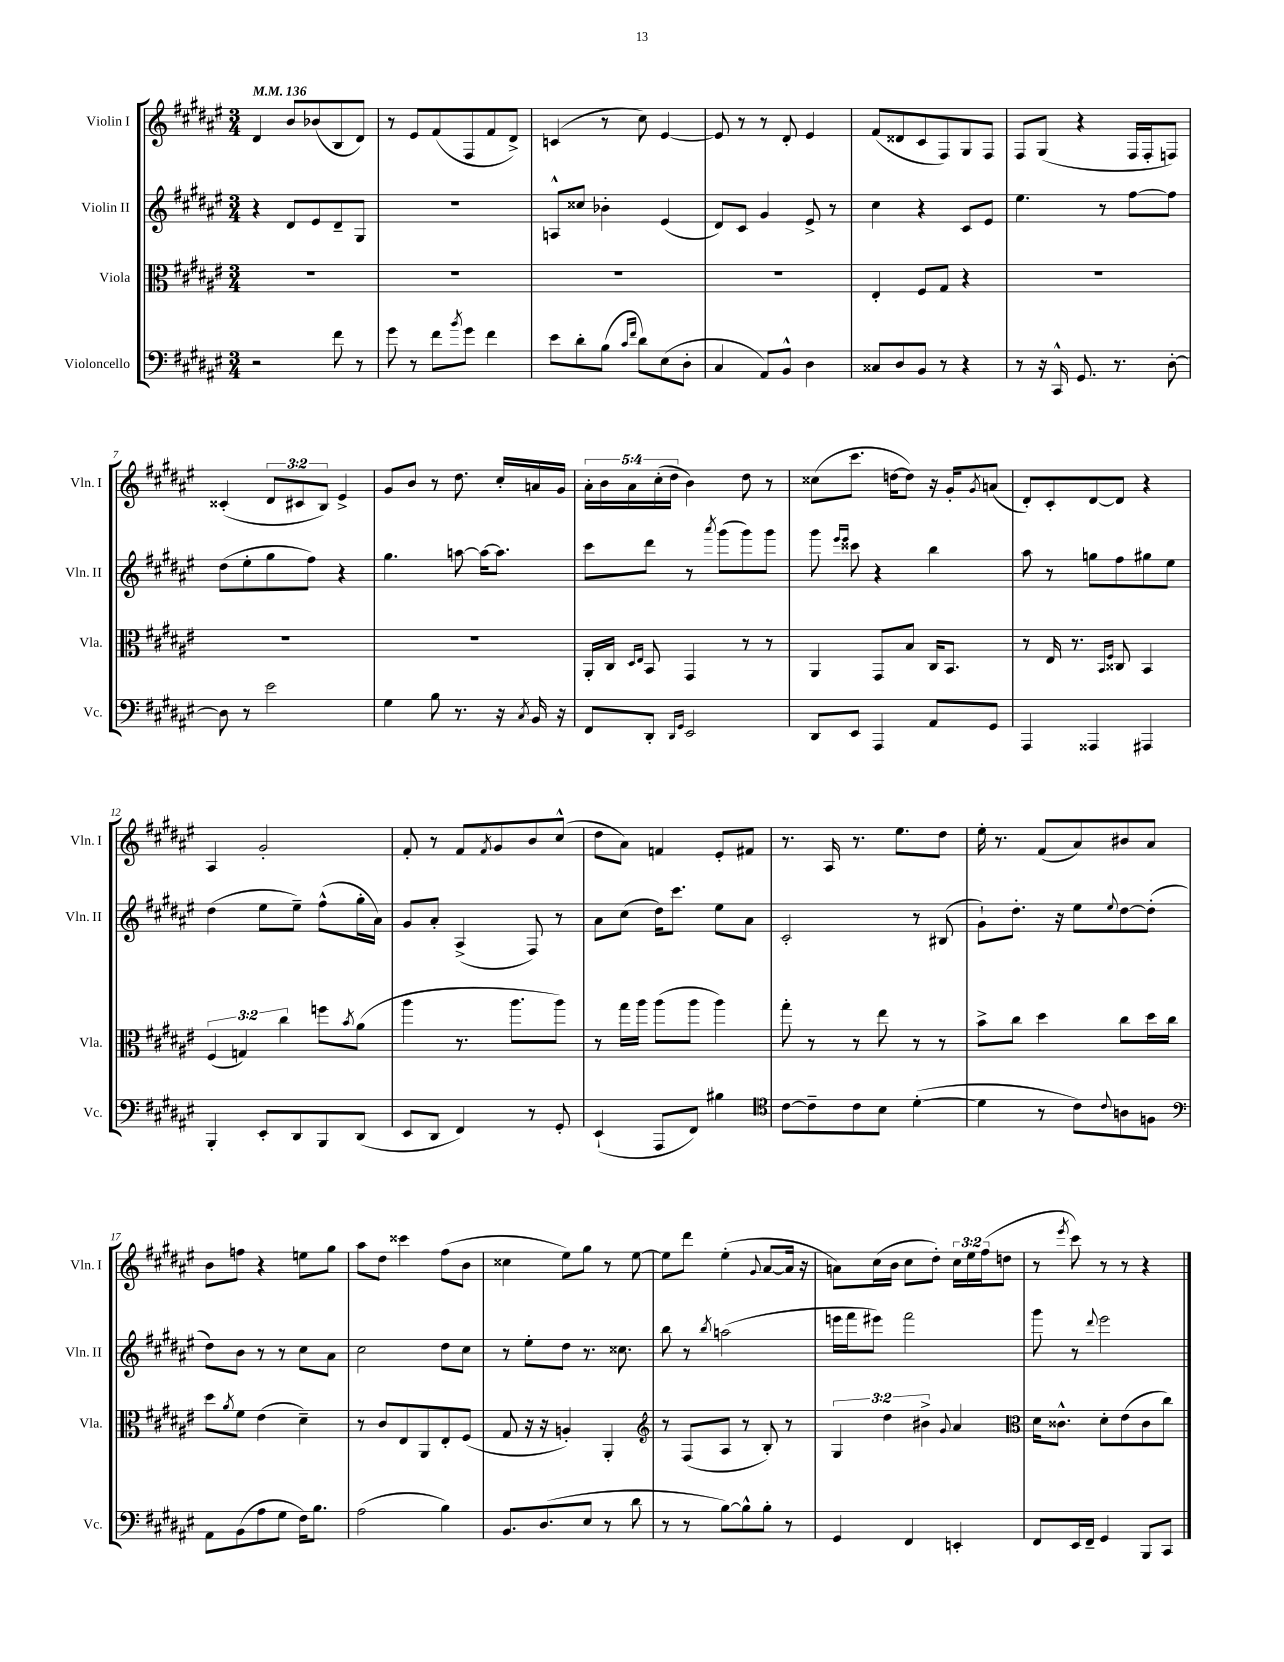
<<
\new StaffGroup <<
\new Staff = "s0" \with { instrumentName = "Violin I" shortInstrumentName = "Vln. I" } {
    \clef treble \key fis \major \numericTimeSignature \time 3/4 \override Staff.TupletNumber.text = #tuplet-number::calc-fraction-text \tempo 4 = 136
    dis'4 b'8 bes'8( b8 dis'8) |
    r8 eis'8 fis'8( fis8 fis'8 dis'8->) |
    c'4( r8 cis''8) eis'4~ |
    eis'8 r8 r8 dis'8-. eis'4 |
    fis'8( disis'8 cis'8 fis8) gis8 fis8 |
    fis8 gis8( r4 fis16 fis16-. f8) |
    cisis'4-.( \tuplet 3/2 { dis'8 cis'8 b8) } eis'4-> |
    gis'8 b'8 r8 dis''8. cis''16-. a'16 gis'16 |
    \tuplet 5/4 { ais'16-. b'16 ais'16 cis''16-.( dis''16 } b'4) dis''8 r8 |
    cisis''8( cis'''8. d''16~ d''8) r16 gis'16-. \acciaccatura { gis'8 } a'8( |
    dis'8-.) cis'8-. dis'8~ dis'8 r4 |
    ais4 gis'2-. |
    fis'8-. r8 fis'8 \acciaccatura { fis'8 } gis'8 b'8 cis''8-^( |
    dis''8 ais'8) f'4 eis'8-. fis'8 |
    r8. ais16 r8. eis''8. dis''8 |
    eis''16-. r8. fis'8( ais'8) bis'8 ais'8 |
    b'8 f''8 r4 e''8 gis''8 |
    ais''8 dis''8 cisis'''4 fis''8( b'8 |
    cisis''4 eis''8) gis''8 r8 eis''8~ |
    eis''8 dis'''8 eis''4-.( \appoggiatura { gis'8 } ais'8~ ais'16 r16 |
    a'8) cis''16( b'16 cis''8 dis''8-.) \tuplet 3/2 { cis''16 eis''16 fis''16( } d''8 |
    r8 \acciaccatura { eis'''8 } cis'''8) r8 r8 r4 \bar "|." |
}
\new Staff = "s1" \with { instrumentName = "Violin II" shortInstrumentName = "Vln. II" } {
    \clef treble \key fis \major \numericTimeSignature \time 3/4
    r4 dis'8 eis'8 dis'8-- gis8 |
    R2. |
    a8-^ cisis''8 bes'4-. eis'4( |
    dis'8) cis'8 gis'4 eis'8-> r8 |
    cis''4 r4 cis'8 eis'8 |
    eis''4. r8 fis''8~ fis''8 |
    dis''8( eis''8-. gis''8 fis''8) r4 |
    gis''4. a''8~ a''16~ a''8. |
    cis'''8 dis'''8 r8 \acciaccatura { ais'''8 } gis'''8( gis'''8) gis'''8 |
    gis'''8 \grace { eis'''16 eis'''16 } cisis'''8 r4 b''4 |
    ais''8 r8 g''8 fis''8 gis''8 eis''8 |
    dis''4( eis''8 eis''8--) fis''8-^( gis''16-. ais'16) |
    gis'8 ais'8-. ais4->( fis8) r8 |
    ais'8 cis''8( dis''16) cis'''8. eis''8 ais'8 |
    cis'2-. r8 bis8( |
    gis'8-!) dis''8.-. r16 eis''8 \appoggiatura { eis''8 } dis''8~ dis''8-.( |
    dis''8) b'8 r8 r8 cis''8 ais'8 |
    cis''2 dis''8 cis''8 |
    r8 eis''8-. dis''8 r8. cisis''8. |
    b''8 r8 \acciaccatura { b''8 } a''2( |
    e'''16 fis'''16 eis'''8) fis'''2 |
    gis'''8 r8 \appoggiatura { dis'''8 } eis'''2 \bar "|." |
}
\new Staff = "s2" \with { instrumentName = "Viola" shortInstrumentName = "Vla." } {
    \clef alto \key fis \major \numericTimeSignature \time 3/4 \override Staff.TupletNumber.text = #tuplet-number::calc-fraction-text
    R2. |
    R2. |
    R2. |
    R2. |
    eis4-. fis8 gis8 r4 |
    R2. |
    R2. |
    R2. |
    ais,16-. cis16 \grace { dis16 eis16 } b,8 gis,4 r8 r8 |
    ais,4 gis,8 b8 cis16 b,8. |
    r8 eis16 r8. \grace { b,16 fis16 } cisis8 b,4 |
    \tuplet 3/2 { fis4( g4) cis''4 } f''8 \acciaccatura { b'8 } ais'8( |
    ais''4 r8. ais''8. ais''8) |
    r8 gis''16 ais''16 ais''8( ais''8 ais''4) |
    gis''8-. r8 r8 eis''8 r8 r8 |
    b'8-> cis''8 dis''4 cis''8 dis''16 cis''16 |
    dis''8 \acciaccatura { ais'8 } fis'8 eis'4( dis'4--) |
    r8 cis'8 eis8 ais,8 eis8-. fis8( |
    gis8 r16 r16 a4-.) ais,4-. |
    \clef treble r8 fis8( ais8 r8 b8-.) r8 |
    \tuplet 3/2 { gis4 dis''4 bis'4-> } \appoggiatura { gis'8 } ais'4 |
    \clef alto dis'16 cisis'8.-^ dis'8-. eis'8( cisis'8 cis''8) \bar "|." |
}
\new Staff = "s3" \with { instrumentName = "Violoncello" shortInstrumentName = "Vc." } {
    \clef bass \key fis \major \numericTimeSignature \time 3/4
    r2 fis'8 r8 |
    gis'8 r8 fis'8 \acciaccatura { b'8 } gis'8 fis'4 |
    eis'8 dis'8-. b8( \grace { cis'16 fis'16 } dis'8) eis8( dis8-. |
    cis4 ais,8) b,8-^ dis4 |
    cisis8 dis8 b,8 r8 r4 |
    r8 r16 cis,16-^ gis,8. r8. dis8~-. |
    dis8 r8 eis'2 |
    gis4 b8 r8. r16 \acciaccatura { cis8 } b,16 r16 |
    fis,8 dis,8-. \grace { dis,16 gis,16 } eis,2 |
    dis,8 eis,8 ais,,4 ais,8 gis,8 |
    ais,,4 aisis,,4 ais,,4 |
    b,,4-. eis,8-. dis,8 b,,8 dis,8( |
    eis,8 dis,8 fis,4) r8 gis,8-. |
    eis,4-!( ais,,8 fis,8) bis4 |
    \clef tenor cis'8~ cis'8-- cis'8 b8 dis'4~-.( |
    dis'4 r8 cis'8) \appoggiatura { cis'8 } a8 f8 |
    \clef bass ais,8 b,8( ais8 gis8 fis16) b8. |
    ais2( b4) |
    b,8. dis8.( eis8 r8 dis'8 |
    r8 r8 b8~) b8-^ b8-. r8 |
    gis,4 fis,4 e,4-. |
    fis,8 eis,16 fis,16-- gis,4 b,,8 cis,8 \bar "|." |
}
>>
>>
